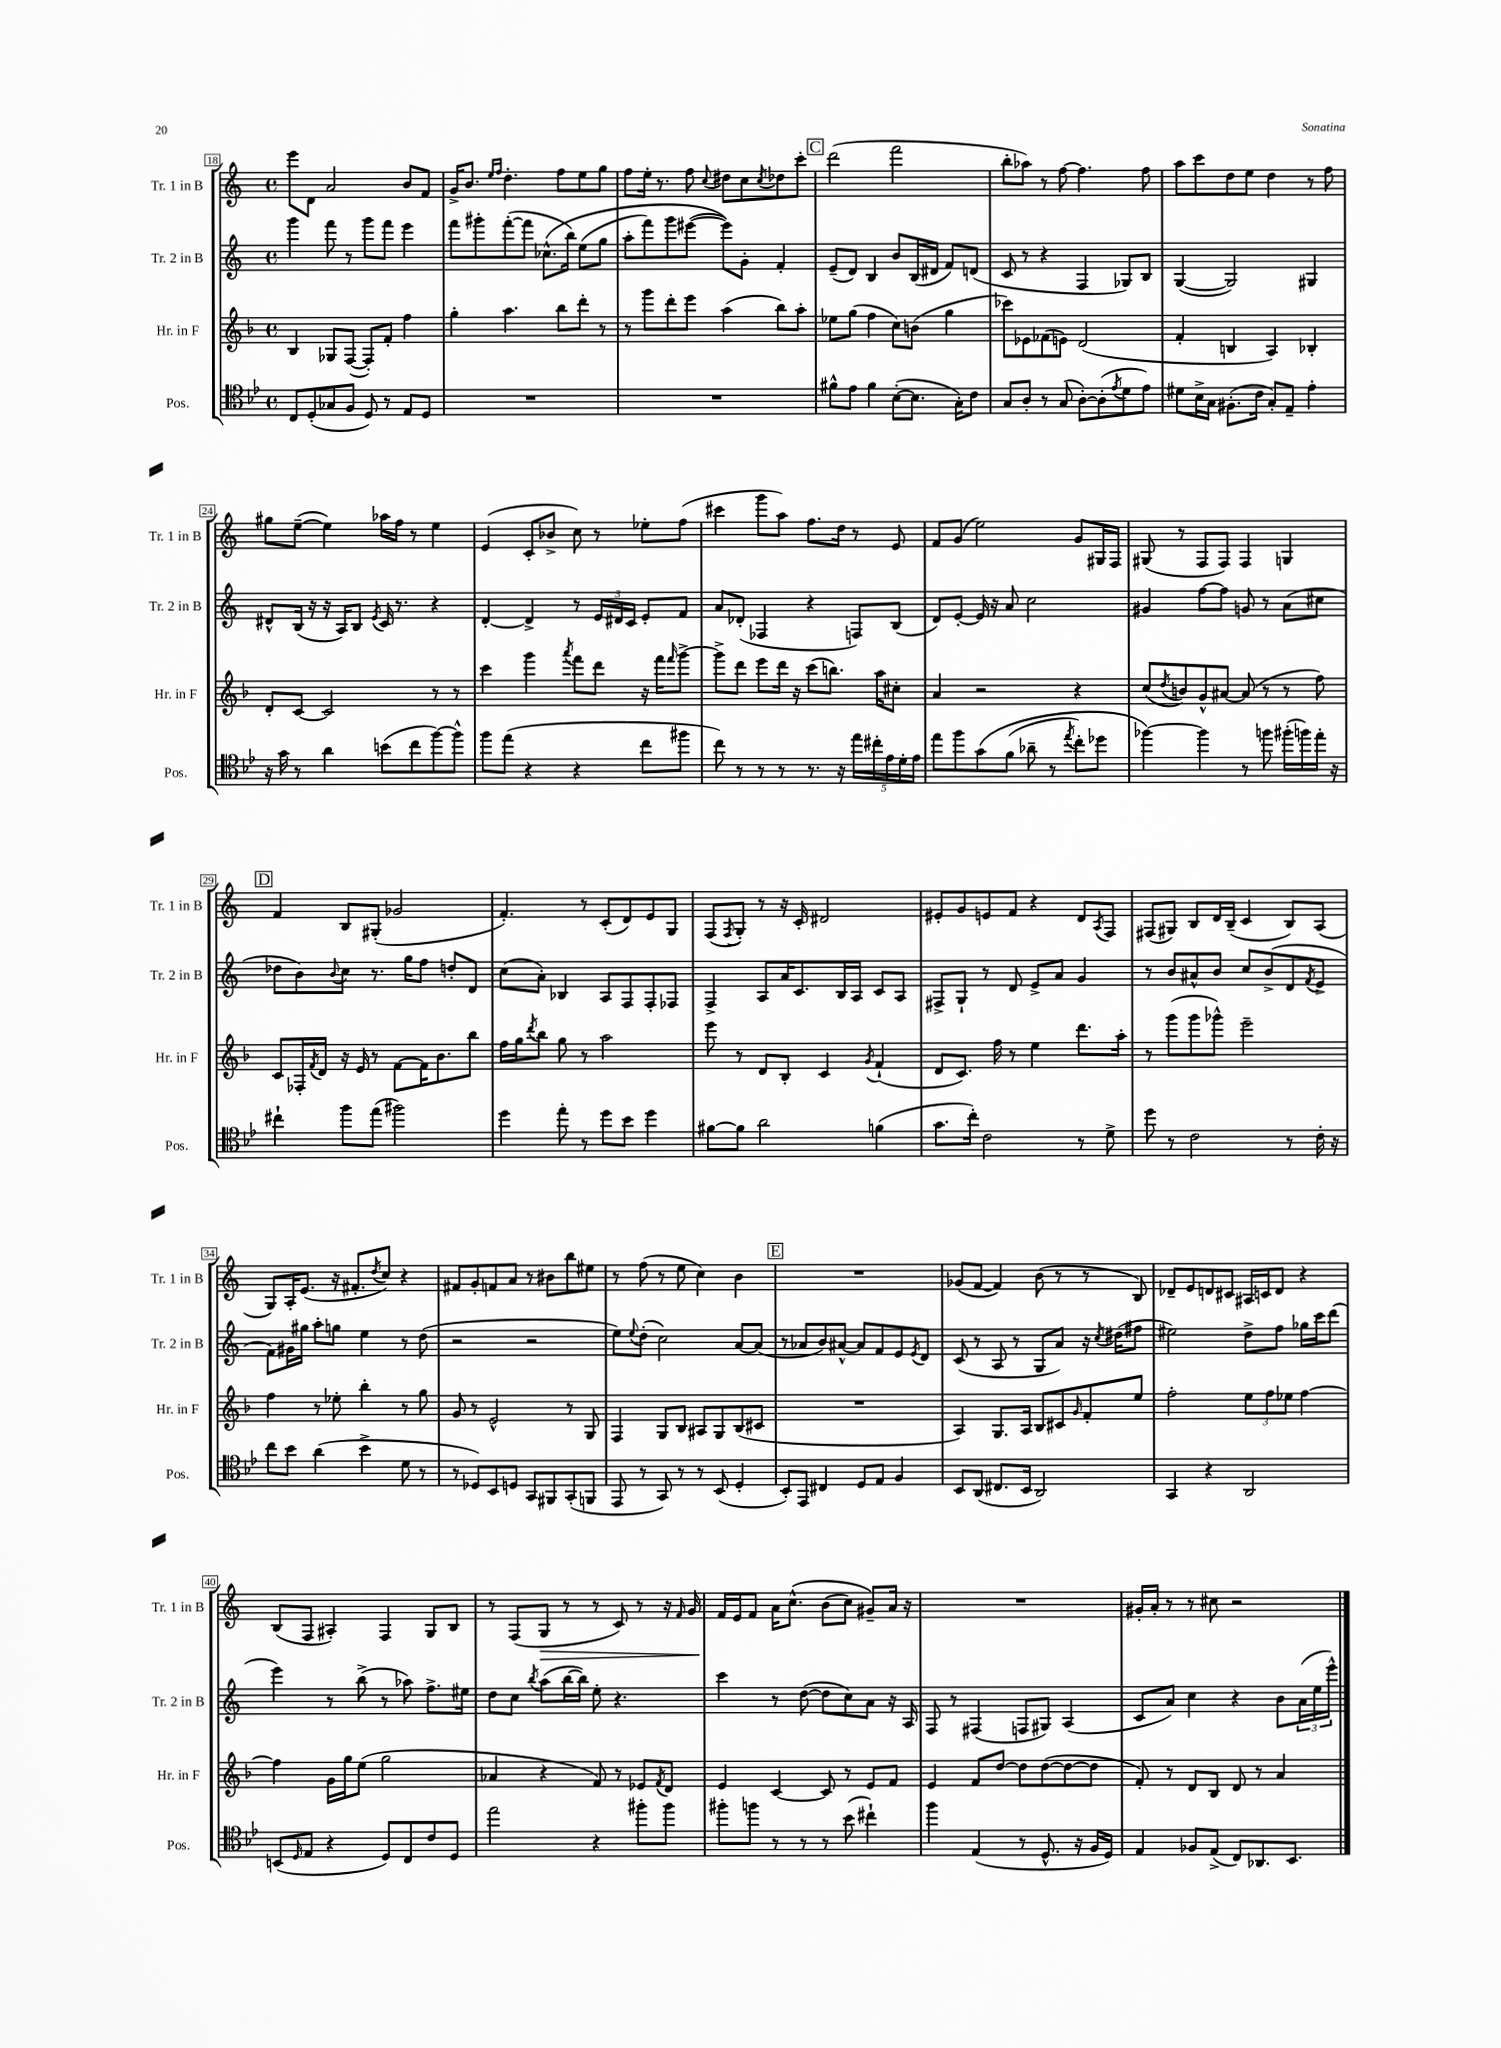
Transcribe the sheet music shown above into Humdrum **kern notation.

**kern	**kern	**kern	**kern	**dynam
*part4	*part3	*part2	*part1	*part1
*staff4	*staff3	*staff2	*staff1	*staff1
*I"Pos.	*I"Hr. in F	*I"Tr. 2 in B	*I"Tr. 1 in B	*
*I'Pos.	*I'Hr. in F	*I'Tr. 2 in B	*I'Tr. 1 in B	*
*clefC4	*clefG2	*clefG2	*clefG2	*
*k[b-e-]	*k[b-]	*k[]	*k[]	*
*M4/4	*M4/4	*M4/4	*M4/4	*
*met(c)	*met(c)	*met(c)	*met(c)	*
=18	=18	=18	=18	=18
8C/L	4B-/	4ggg\	8eee\L	.
(8D'/	.	.	8d\J	.
8G-X/	8G-X/L	8fff\	2a/	.
8F/J	([8F/J	8r	.	.
8D/)	8F'/L])	8ggg\L	.	.
8r	8f'/J	8fff\J	.	.
8E-/L	4ff\	4eee\	8b/L	.
8D/J	.	.	8f/J	.
=19	=19	=19	=19	=19
1r	4gg'\	8fff\L	16g^/KL	.
.	.	.	8.b/J	.
.	.	8ggg#X'\	.	.
.	.	.	16qqee/LL	.
.	.	.	16qqff/JJ	.
.	4.aa\	([8fff'\	4.dd'\	.
.	.	8fff\J]	.	.
.	.	(8.cc-X^^\L	.	.
.	8bb-\L	.	8ff\L	.
.	.	16bb\Jk)	.	.
.	8ddd'\J	(8ee\L	8ee\	.
.	8r	8gg\J	8gg\J	.
=20	=20	=20	=20	=20
1r	8r	8aa'\L	8ff\L	.
.	8ggg\L	8fff\)	16ee'\Jk	.
.	.	.	8.r	.
.	8ddd'\	8ggg\	.	.
.	8eee\J	([8eee#X\J	8ff\	.
.	.	.	8qqcc/	.
.	(4aa\	8eee#\L]))	8dd#X\L	.
.	.	8g'\J	8cc\	.
.	.	.	8qcc/	.
.	8bb-\L)	4f'/	8dd-X\	.
.	8aa'\J	.	8ccc'\J	.
!!LO:REH:place=s1:t=C
=21	=21	=21	=21	=21
8f#X^^\L	8ee-X\L	(8e~/L	(2ddd\	.
8e-\J	(8gg\J	8d/J)	.	.
4f#\	4ff\	4B/	.	.
([8B-'\L	8cc\L)	8b/L	2fff\	.
8.B-\J]	(8bn\J	(16B/L	.	.
.	.	16d#X/JJ	.	.
.	4gg\	8f/L)	.	.
16G'\KL)	.	.	.	.
8c\J	.	(8dn/J	.	.
=22	=22	=22	=22	=22
8G/L	8ccc-X\L)	8c/	8bb'\L	.
8A'/J	8e-X\	8r	8aa-X\J)	.
8r	(8f-X\	4r	8r	.
(8G/	8en\J)	.	[8ff\	.
[8A'\L)	(2d/	4F/	4.ff\]	.
(8A'\]	.	.	.	.
8qe-/	.	.	.	.
8d\	.	8G-X/L)	.	.
8e-\J)	.	8B/J	8ff\	.
=23	=23	=23	=23	=23
8d#X\L	4f'/	([4G/	8aa\L	.
16B-^\L	.	.	8ccc\	.
16G\JJ	.	.	.	.
(8.F#X'\L	4Bn/	2G/])	8dd\	.
.	.	.	8ee\J	.
16c\Jk	.	.	.	.
8G'/L)	4A/)	.	4dd\	.
8E-~/J	.	.	.	.
4e-'\	4B-X'/	4G#X/	8r	.
.	.	.	8ff\	.
!!LO:LB:g=z
=24	=24	=24	=24	=24
16r	8d'/L	8d#X^^/L	8gg#X\L	.
16g\	.	.	.	.
8r	[8c/J	(16B/Jk	([8ee~\J	.
.	.	16r	.	.
4a\	2c/]	16r	4ee\])	.
.	.	16A/KL)	.	.
.	.	8B/J	.	.
.	.	8qe/	.	.
(8bn\L	.	16c/	16aa-X\LL	.
.	.	8.r	16ff\JJ	.
8cc\	.	.	8r	.
[8ff\)	8r	4r	4ee\	.
8ff^^\J]	8r	.	.	.
=25	=25	=25	=25	=25
8ff\L	4ccc\	[4d'/	(4e/	.
(8ee-\J	.	.	.	.
4r	4ggg\	4d^/]	8c'/L	.
.	.	.	8b-X^/J	.
.	8qaaa/	.	.	.
4r	8fff\L	8r	8cc\)	.
.	8ddd\J	24e/LL	8r	.
.	.	24d#X/	.	.
.	.	24c/JJ	.	.
8cc\L	16r	8e'/L	8ee-X'\L	.
.	16fff\KL	.	.	.
.	16qqfff/	.	.	.
8ff#X\J	[8ggg^\J	8f/J	(8ff\J	.
=26	=26	=26	=26	=26
8cc\)	8ggg^\L]	8a/L	4ccc#X\	.
8r	8ddd\J	(8d-X'/J	.	.
8r	8eee\L	4F-X/	8ggg\L	.
8r	16ddd\Jk	.	8aa\J)	.
.	16r	.	.	.
8.r	(8ccc\L	4r	8.ff\L	.
.	8.bbn\J)	.	.	.
16r	.	.	16dd\Jk	.
20ee-\LL	.	8Fn/L)	8r	.
20cc#X'\	.	.	.	.
.	16aa\KL	.	.	.
20e-\	.	.	.	.
.	8cc#X'\J	(8B/J	8e/	.
20d'\	.	.	.	.
20e-\JJ	.	.	.	.
=27	=27	=27	=27	=27
8ee-\L	4a/	8d/L)	8f/L	.
8ff\	.	[8e'/J	(8g/J	.
(8g\	2r	16e/]	2ee\)	.
.	.	16r	.	.
(8f\J	.	8a/	.	.
8a-X~\	.	2cc\	.	.
8r	.	.	.	.
8qee-/	.	.	.	.
8cc'\L)	4r	.	8g/L	.
8dd-X\J	.	.	16G#X/L	.
.	.	.	16F/JJ	.
=28	=28	=28	=28	=28
[4ff-X\)	(8cc/L	4g#X/	(8G#X/	.
.	8qdd/	.	.	.
.	8bn/)	.	8r	.
4ff-\]	8g^^/	[8ff\L	8F/L	.
.	[8a#X/J	8ff\J]	8F/J)	.
8r	(8a#/]	8gn/	4F/	.
8ffn\	8r	8r	.	.
(16ff#X'\LL	8r	(8a\L	4Gn/	.
16ffn\)	.	.	.	.
16ee-'\JJ	8ff\)	8cc#X\J	.	.
16r	.	.	.	.
!!LO:LB:g=z
!!LO:REH:place=s1:t=D
=29	=29	=29	=29	=29
4cc#X`\	8c/L	8dd-X\L	4f/	.
.	16F-X'/L	8b\)	.	.
.	8qf/	.	.	.
.	16d/JJ	.	.	.
.	.	8qqb/	.	.
8ff\L	16r	8cc\J	8B/L	.
.	16e/	.	.	.
(8ee-\J	8r	8.r	(8G#X'/J	.
2ff#X\)	[8f\L	.	2g-X/	.
.	.	16gg\KL	.	.
.	16f\K]	8ff\J	.	.
.	8.b-\	.	.	.
.	.	8ddn'/L	.	.
.	8bb-\J	8d/J	.	.
=30	=30	=30	=30	=30
4dd\	16ff\LL	(8cc\L	4.f'/)	.
.	16gg\J	.	.	.
.	8qddd/	.	.	.
.	8bb-\J	8a'\J)	.	.
8ee-'\	8gg\	4B-X/	.	.
8r	8r	.	8r	.
8dd\L	2aa\	8A/L	(8c'/L	.
8b-\J	.	8F/	8d/)	.
4dd\	.	8F'/	8e/	.
.	.	8F-X/J	8G/J	.
=31	=31	=31	=31	=31
[8f#X\L	8eee\	4F^/	(8F/L	.
.	.	.	8qF/	.
8f#\J]	8r	.	8G'/J)	.
2a\	8d/L	8A/L	8r	.
.	8B-'/J	16a/K	16r	.
.	.	8.c/	16c'/	.
.	4c/	.	2d#X/	.
.	.	16B/L	.	.
.	.	16A/JJ	.	.
.	8qg/	.	.	.
(4fn\	(4f`/	8c/L	.	.
.	.	8A/J	.	.
=32	=32	=32	=32	=32
8.g\L	8d/L	8F#X^/L	8e#X'/L	.
.	8.c/J)	8G`/J	8g/	.
16cc'\Jk)	.	.	.	.
2c\	.	8r	8en/	.
.	16ff\	.	.	.
.	8r	8d/	8f/J	.
.	4ee\	8e^/L	4r	.
.	.	8a/J	.	.
8r	8.ddd\L	4g/	8d/L	.
.	.	.	8qA/	.
8d^\	.	.	8F/J	.
.	16aa'\Jk	.	.	.
=33	=33	=33	=33	=33
8dd\	8r	8r	(8F#X/L	.
8r	(8ggg\L	8b/L	8G#X/J)	.
2c\	8ggg\	8a#X^^/	8B/L	.
.	8ggg-X^^\J)	8b/J	16d/L	.
.	.	.	(16B~/JJ	.
.	2eee~\	8cc/L	4c/	.
.	.	(8b^/	.	.
8r	.	8d/	8B/L)	.
.	.	8qf/	.	.
16c'\	.	8e^/J	(8A/J	.
16r	.	.	.	.
!!LO:LB:g=z
=34	=34	=34	=34	=34
8cc\L	4ff\	8f\L)	8G/L)	.
8b-\J	.	16g#X\L	16A'/K	.
.	.	16gg#X\JJ	(8.e/J	.
(4a\	8r	8aa'\L	.	.
.	8ee-X'\	8ggn\J	16r	.
.	.	.	8.f#X'/L	.
4b-^\	4bb-'\	4ee\	.	.
.	.	.	8qdd/	.
.	.	.	8cc/J)	.
8d\	8r	8r	4r	.
8r	8gg\	(8dd\	.	.
=35	=35	=35	=35	=35
8r	8g/	2r	8f#X/L	.
8D-X/L)	8r	.	8g'/	.
8BB-/	2e^^/	.	8fn/	.
8Dn/J	.	.	8a/J	.
8GG/L	.	2r	8r	.
8FF#X/	.	.	8b#X\L	.
(8GG'/	8r	.	8bb\	.
8FFn/J	8G/	.	8ee#X\J	.
=36	=36	=36	=36	=36
8EE-/	4F/	8ee\L)	8r	.
.	.	8qqee/	.	.
8r	.	(8dd'\J	(8ff\	.
8GG/)	8G/L	2cc\)	8r	.
8r	8B-/J	.	8ee\	.
8r	8A#X/L	.	4cc\)	.
(8BB-/	8G/	.	.	.
4D'/	(8B-/	[8a/L	4b\	.
.	8c#X/J	(8a/J]	.	.
!!LO:REH:place=s1:t=E
=37	=37	=37	=37	=37
8BB-'/L)	1r	8r	1r	.
8EE-/J	.	8a-X/L	.	.
4C#X/	.	8b/)	.	.
.	.	[8a#X^^/J	.	.
8D/L	.	8a#/L]	.	.
8E-/J	.	8f/	.	.
4F/	.	8e/	.	.
.	.	8qe/	.	.
.	.	8d/J	.	.
=38	=38	=38	=38	=38
8BB-/L	4A/)	(8c/	(8g-X/L	.
(8AA/J	.	8r	[8f/J	.
8.C#X/L	8.G/L	8A/	4f/])	.
.	.	8r	.	.
16BB-/Jk	16A/Jk	.	.	.
2AA/)	8B-/L	8G/L	(8b\	.
.	8c#X/	8a/J)	8r	.
.	16qqg/	.	.	.
.	8f'/	16r	8r	.
.	.	8qcc/	.	.
.	.	(16dd#X\KL	.	.
.	8ee/J	8ff#X\J	8B/)	.
=39	=39	=39	=39	=39
4GG/	2ff'\	2ee#X\)	8d-X~/L	.
.	.	.	8e/	.
4r	.	.	8dn/	.
.	.	.	8c#X/J	.
2AA/	12ee\L	8dd^\L	16A#X/LL	.
.	.	.	16cn/J	.
.	12ff\	.	.	.
.	.	8ff\J	8d/J	.
.	12ee-X\J	.	.	.
.	[4ff\	16gg-X\LL	4r	.
.	.	16ccc\J	.	.
.	.	(8ddd\J	.	.
!!LO:LB:g=z
=40	=40	=40	=40	=40
(8BBn/L	4ff\]	4eee\)	(8B/L	.
16qqD/	.	.	.	.
8E-/J	.	.	8F/J	.
4r	16g\LL	8r	4A#X'/)	.
.	16gg\J	.	.	.
.	(8ee\J	(8bb^\	.	.
8D/L)	2gg\	8r	4F/	.
8C/	.	8aa-X\)	.	.
8c/	.	8.ff^\L	8G/L	.
8D/J	.	.	8B/J	.
.	.	16ee#X\Jk	.	.
=41	=41	=41	=41	=41
2ee-\	4a-X/	8dd\L	8r	.
.	.	8cc\J	(8F/L	.
.	.	8qbb/	.	.
!	!	!	!	!LO:HP:b
.	4r	(8aa\L	8G/J	>
.	.	[16bb\L	8r	.
.	.	16bb\JJ])	.	.
4r	8f/)	8ee'\	8r	.
.	8r	4.r	8c/)	.
8ff#X'\L	8e-X/L	.	8r	.
.	8qf/	.	.	.
8ff#\J	8d/J	.	16r	.
.	.	.	16qqf/	.
.	.	.	16g/	.
=42	=42	=42	=42	=42
8ff#X'\L	4e/	4ccc\	16f/LL	.
.	.	.	16e/J	]
8ffn\J	.	.	8f/J	.
8r	[4c/	8r	16a\KL	.
.	.	.	(8.cc^^\J	.
8r	.	([8dd\	.	.
8r	8c/]	8dd\L]	(8b\L	.
(8b-\	8r	8cc\)	8cc\J)	.
4cc#X`\)	8e/L	8a\J	8g#X~/L)	.
.	8f/J	16r	16a/Jk	.
.	.	16A/	16r	.
=43	=43	=43	=43	=43
4ff\	4e/	8F/	1r	.
.	.	8r	.	.
(4E-/	8f/L	(4F#X/	.	.
.	[8dd/J	.	.	.
8r	8dd\L]	8Fn/L	.	.
8.D^^/	([8dd\	8G#X/J)	.	.
.	8dd\_	(4A/	.	.
16r	.	.	.	.
16F/LL	8dd\J]	.	.	.
16D/JJ)	.	.	.	.
=44	=44	=44	=44	=44
4E-/	8f'/)	8c/L	16g#X'/LL	.
.	.	.	16a'/JJ	.
.	8r	8a/J)	8r	.
8F-X/L	8d/L	4cc\	8r	.
(8E-^/J	8B-/J	.	8cc#X\	.
8C/L)	8d/	4r	2r	.
8.AA-X/	8r	.	.	.
.	4a/	8b\L	.	.
8.BB-/J	.	.	.	.
.	.	(24a\L	.	.
.	.	24ee\	.	.
.	.	24eee^^\JJ)	.	.
==	==	==	==	==
*-	*-	*-	*-	*-
